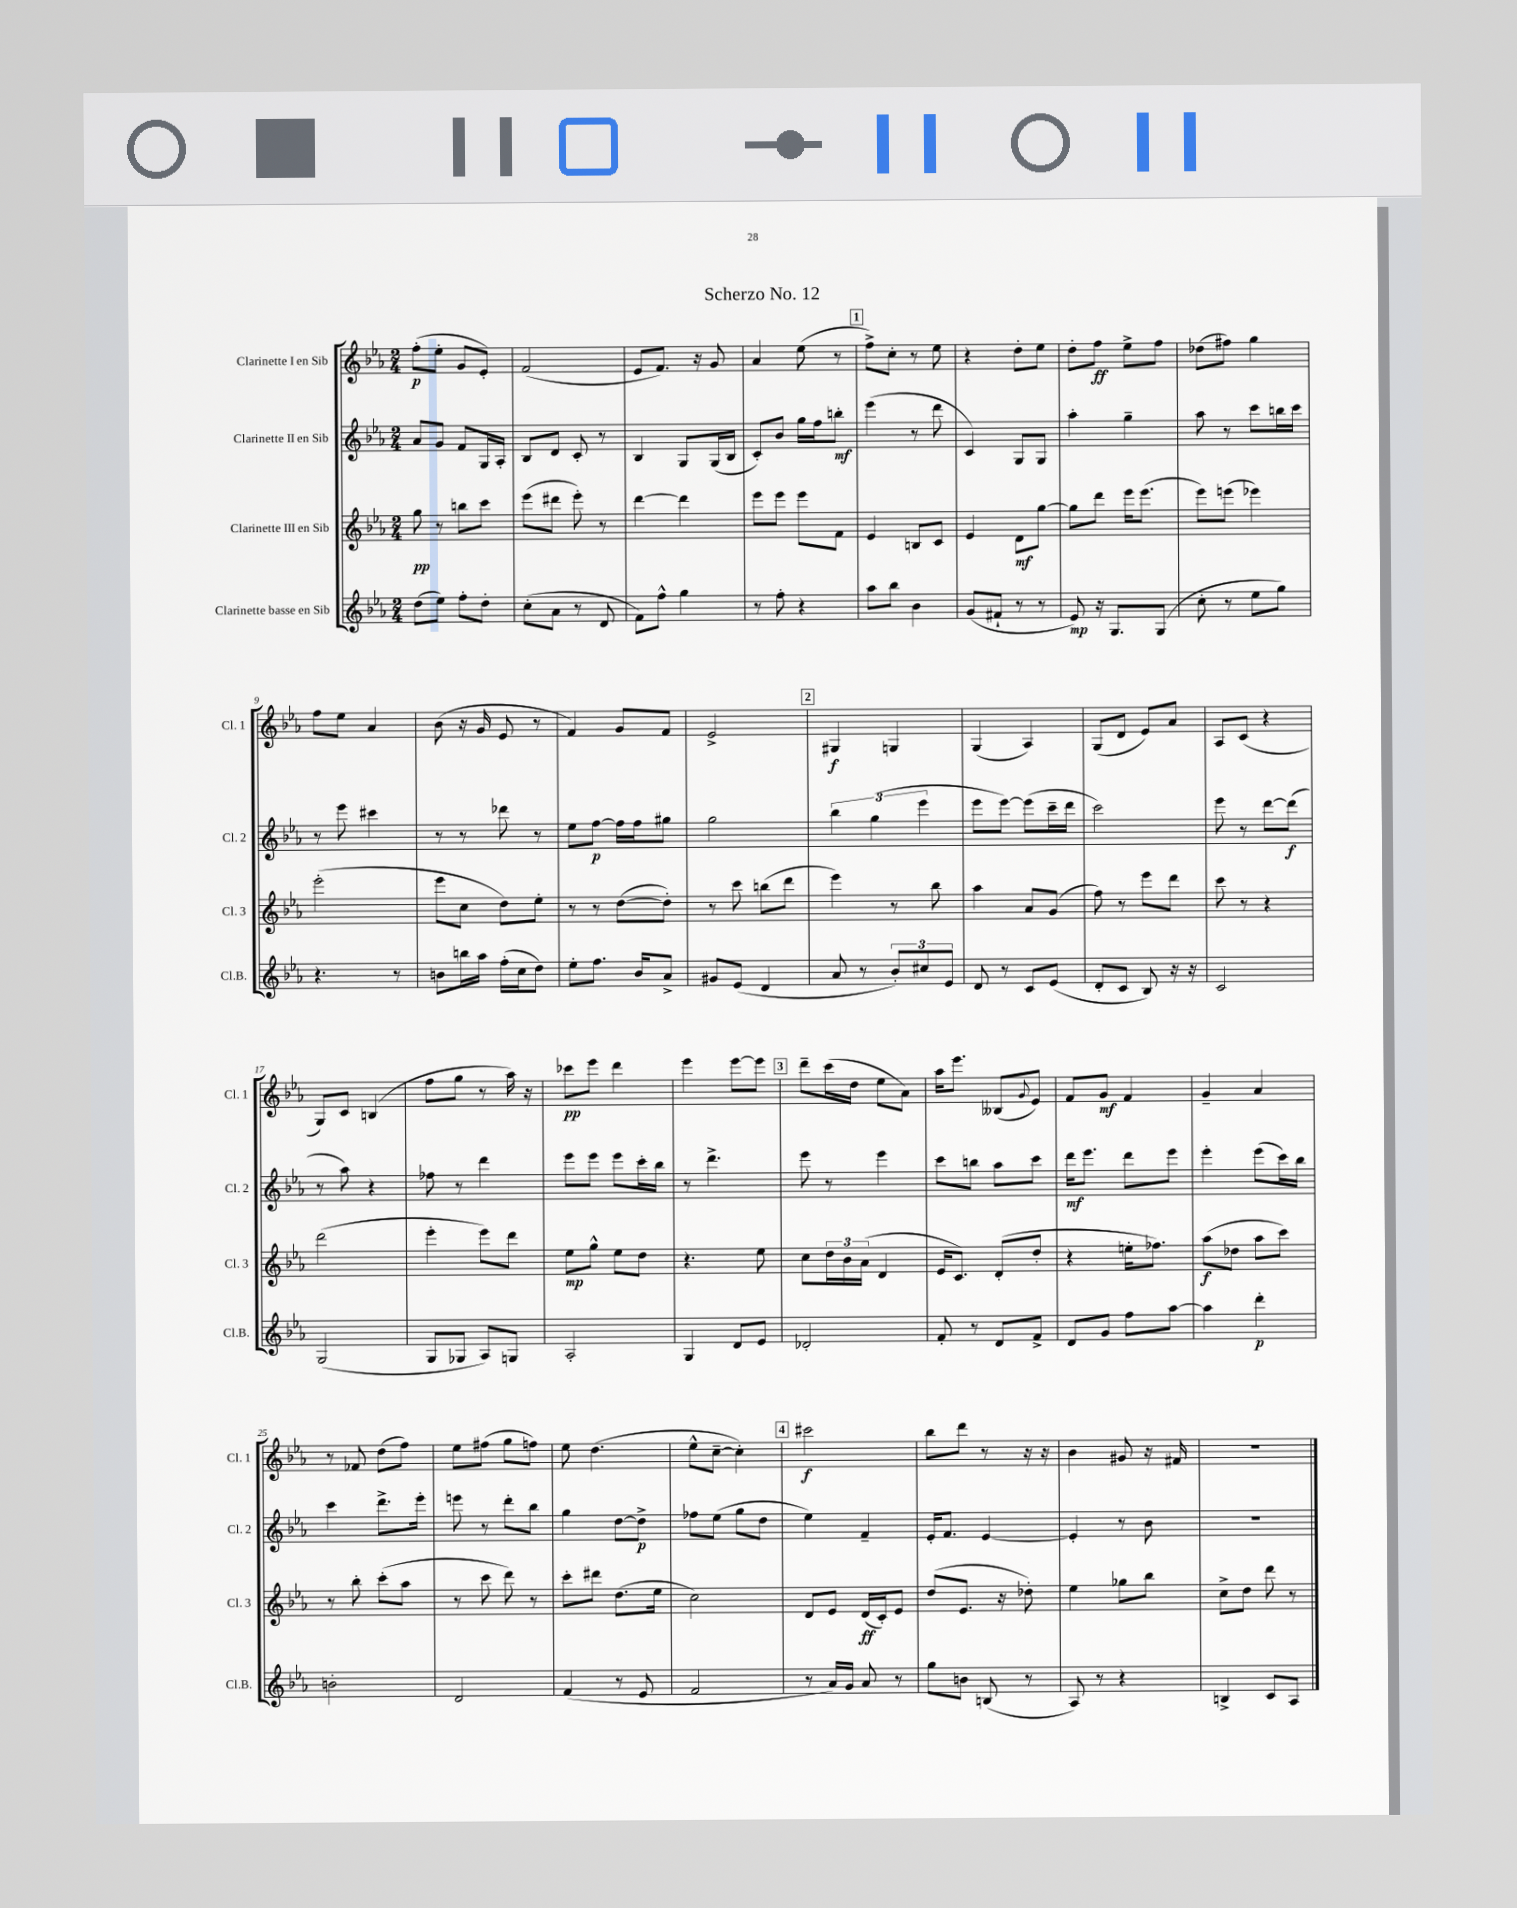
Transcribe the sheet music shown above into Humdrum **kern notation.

**kern	**dynam	**kern	**dynam	**kern	**dynam	**kern	**dynam
*part4	*part4	*part3	*part3	*part2	*part2	*part1	*part1
*staff4	*staff4	*staff3	*staff3	*staff2	*staff2	*staff1	*staff1
*I"Clarinette basse en Sib	*	*I"Clarinette III en Sib	*	*I"Clarinette II en Sib	*	*I"Clarinette I en Sib	*
*I'Cl.B.	*	*I'Cl. 3	*	*I'Cl. 2	*	*I'Cl. 1	*
*clefG2	*	*clefG2	*	*clefG2	*	*clefG2	*
*k[b-e-a-]	*	*k[b-e-a-]	*	*k[b-e-a-]	*	*k[b-e-a-]	*
*M2/4	*	*M2/4	*	*M2/4	*	*M2/4	*
=1	=1	=1	=1	=1	=1	=1	=1
(8dd\L	.	8gg\	pp	8a-/L	.	(8ff'\L	p
8ee-\J)	.	8r	.	8g/J	.	8ee-'\J	.
8ff'\L	.	8bbn\L	.	8f/L	.	8g/L	.
8dd'\J	.	8ccc\J	.	16G/L	.	8e-'/J)	.
.	.	.	.	16A-'/JJ	.	.	.
=2	=2	=2	=2	=2	=2	=2	=2
(8cc'\L	.	(8eee-\L	.	8B-/L	.	(2f/	.
8a-\J	.	8ddd#X\J	.	8d/J	.	.	.
8r	.	8eee-'\)	.	8c'/	.	.	.
8d/	.	8r	.	8r	.	.	.
=3	=3	=3	=3	=3	=3	=3	=3
8f\L)	.	[4ddd\	.	4B-/	.	8e-/L	.
8ff^^\J	.	.	.	.	.	8.f/J)	.
4gg\	.	4ddd\]	.	8G/L	.	.	.
.	.	.	.	.	.	16r	.
.	.	.	.	(16G/L	.	8g/	.
.	.	.	.	16B-/JJ	.	.	.
=4	=4	=4	=4	=4	=4	=4	=4
8r	.	8eee-\L	.	8c'/L)	.	4a-/	.
8ff'\	.	8eee-\J	.	8b-/J	.	.	.
4r	.	8eee-\L	.	16gg\LL	.	(8ee-\	.
.	.	.	.	16ff\J	.	.	.
.	.	8f\J	.	8bbn'\J	mf	8r	.
!!LO:REH:place=s1:t=1
=5	=5	=5	=5	=5	=5	=5	=5
8aa-\L	.	4e-/	.	(4eee-\	.	8ff^\L)	.
8bb-\J	.	.	.	.	.	8cc'\J	.
4b-\	.	8Bn/L	.	8r	.	8r	.
.	.	8c/J	.	8ddd\	.	8ee-\	.
=6	=6	=6	=6	=6	=6	=6	=6
(8g/L	.	4e-/	.	4c/)	.	4r	.
8f#X`/J	.	.	.	.	.	.	.
8r	.	8d\L	mf	8G/L	.	8dd'\L	.
8r	.	[8gg\J	.	8G/J	.	8ee-\J	.
=7	=7	=7	=7	=7	=7	=7	=7
8e-/)	mp	8gg\L]	.	4aa-'\	.	8dd'\L	.
16r	.	8ddd\J	.	.	.	8ff\J	ff
8.G/L	.	.	.	.	.	.	.
.	.	16eee-\KL	.	4gg~\	.	8ee-^\L	.
.	.	(8.eee-\J	.	.	.	.	.
(8G/J	.	.	.	.	.	8ff\J	.
=8	=8	=8	=8	=8	=8	=8	=8
8cc'\	.	8eee-\L)	.	8aa-\	.	(8dd-X\L	.
8r	.	(8eeen\J	.	8r	.	8ff#X\J)	.
8ee-\L	.	4eee-X\)	.	8ccc\L	.	4gg\	.
8gg\J)	.	.	.	16bbn\L	.	.	.
.	.	.	.	16ccc\JJ	.	.	.
!!LO:LB:g=z
=9	=9	=9	=9	=9	=9	=9	=9
4.r	.	(2eee-'\	.	8r	.	8ff\L	.
.	.	.	.	8eee-\	.	8ee-\J	.
.	.	.	.	4ccc#X\	.	4a-/	.
8r	.	.	.	.	.	.	.
=10	=10	=10	=10	=10	=10	=10	=10
8bn\L	.	8eee-\L	.	8r	.	(8b-\	.
16bbn\L	.	8cc\J	.	8r	.	16r	.
16aa-\JJ	.	.	.	.	.	16g/	.
(16ff'\LL	.	8dd\L)	.	8ddd-X\	.	8e-/	.
16cc\J	.	.	.	.	.	.	.
8dd\J)	.	8ee-'\J	.	8r	.	8r	.
=11	=11	=11	=11	=11	=11	=11	=11
8ee-'\L	.	8r	.	8ee-\L	.	4f/)	.
8.ff\J	.	8r	.	[8ff\J	p	.	.
.	.	([8dd\L	.	16ff\LL]	.	8g/L	.
16b-/KL	.	.	.	16ff\J	.	.	.
8a-^/J	.	8dd'\J])	.	8gg#X\J	.	8f/J	.
=12	=12	=12	=12	=12	=12	=12	=12
8g#X/L	.	8r	.	2gg\	.	2e-^/	.
(8e-/J	.	8ccc\	.	.	.	.	.
4d/	.	(8bbn\L	.	.	.	.	.
.	.	8ddd\J	.	.	.	.	.
!!LO:REH:place=s1:t=2
=13	=13	=13	=13	=13	=13	=13	=13
8a-/	.	4eee-\)	.	6bb-\	.	4G#X/	f
8r	.	.	.	.	.	.	.
.	.	.	.	(6gg\	.	.	.
12b-'/L)	.	8r	.	.	.	4Gn/	.
12cc#X/	.	.	.	6eee-\	.	.	.
.	.	8bb-\	.	.	.	.	.
12e-/J	.	.	.	.	.	.	.
=14	=14	=14	=14	=14	=14	=14	=14
8d/	.	4aa-\	.	8eee-\L	.	(4G/	.
8r	.	.	.	[8eee-\J)	.	.	.
8c/L	.	8a-/L	.	(8eee-\L]	.	4A-/)	.
(8e-/J	.	(8g/J	.	16ccc~\L	.	.	.
.	.	.	.	16ddd\JJ	.	.	.
=15	=15	=15	=15	=15	=15	=15	=15
8d'/L	.	8ff\)	.	2ccc\)	.	(8G/L	.
8c/J	.	8r	.	.	.	8d/J	.
8B-/)	.	8eee-\L	.	.	.	8e-/L)	.
16r	.	8ddd\J	.	.	.	8a-/J	.
16r	.	.	.	.	.	.	.
=16	=16	=16	=16	=16	=16	=16	=16
2c/	.	8ccc\	.	8eee-\	.	8A-/L	.
.	.	8r	.	8r	.	(8c/J	.
.	.	4r	.	[8ddd\L	.	4r	.
.	.	.	.	(8ddd\J]	f	.	.
!!LO:LB:g=z
=17	=17	=17	=17	=17	=17	=17	=17
(2G/	.	(2ddd\	.	8r	.	8G/L)	.
.	.	.	.	8aa-\)	.	8c/J	.
.	.	.	.	4r	.	(4Bn/	.
=18	=18	=18	=18	=18	=18	=18	=18
8G/L	.	4eee-'\	.	8ff-X\	.	8ff\L	.
8G-X/J	.	.	.	8r	.	8gg\J	.
8A-/L)	.	8eee-\L)	.	4ddd\	.	8r	.
8Gn/J	.	8ddd\J	.	.	.	16aa-\)	.
.	.	.	.	.	.	16r	.
=19	=19	=19	=19	=19	=19	=19	=19
2A-'/	.	8ee-\L	mp	8eee-\L	.	8ccc-X\L	pp
.	.	8gg^^\J	.	8eee-\J	.	8eee-\J	.
.	.	8ee-\L	.	8eee-\L	.	4ddd\	.
.	.	8dd\J	.	16ccc'\L	.	.	.
.	.	.	.	16bb-\JJ	.	.	.
=20	=20	=20	=20	=20	=20	=20	=20
4G/	.	4.r	.	8r	.	4eee-\	.
.	.	.	.	4.ddd^\	.	.	.
8d/L	.	.	.	.	.	[8eee-\L	.
8e-/J	.	8ee-\	.	.	.	8eee-\J]	.
!!LO:REH:place=s1:t=3
=21	=21	=21	=21	=21	=21	=21	=21
2d-X'/	.	8cc\L	.	8eee-\	.	8ddd~\L	.
.	.	24dd\L	.	8r	.	(16ccc\L	.
.	.	24b-\	.	.	.	.	.
.	.	.	.	.	.	16dd\JJ	.
.	.	(24a-\JJ	.	.	.	.	.
.	.	4d/	.	4eee-\	.	8ee-\L	.
.	.	.	.	.	.	8a-\J)	.
=22	=22	=22	=22	=22	=22	=22	=22
8f'/	.	16e-/KL	.	8ccc\L	.	16aa-\KL	.
.	.	8.c/J)	.	.	.	8.eee-\J	.
8r	.	.	.	8bbn\J	.	.	.
8d/L	.	(8d'/L	.	8aa-\L	.	(8B--X/L	.
.	.	.	.	.	.	8qqg/	.
8f^/J	.	8dd'/J	.	8ccc\J	.	8e-/J)	.
=23	=23	=23	=23	=23	=23	=23	=23
8d/L	.	4r	.	16ddd\KL	mf	8f/L	.
.	.	.	.	8.eee-\J	.	.	.
8g/J	.	.	.	.	.	8g/J	mf
8ff\L	.	16een'\KL	.	8ddd\L	.	4f/	.
.	.	8.ff-X\J)	.	.	.	.	.
[8aa-\J	.	.	.	8eee-\J	.	.	.
=24	=24	=24	=24	=24	=24	=24	=24
4aa-\]	.	(8aa-\L	f	4eee-'\	.	4g~/	.
.	.	8dd-X\J	.	.	.	.	.
4ddd'\	p	8aa-\L	.	(8eee-\L	.	4a-/	.
.	.	8ccc\J)	.	16ccc\L)	.	.	.
.	.	.	.	16bb-\JJ	.	.	.
!!LO:LB:g=z
=25	=25	=25	=25	=25	=25	=25	=25
2bn'\	.	8r	.	4ccc\	.	8r	.
.	.	8bb-'\	.	.	.	8f-X/	.
.	.	(8ccc'\L	.	8.ddd^\L	.	(8dd\L	.
.	.	8aa-\J	.	.	.	8ff\J)	.
.	.	.	.	16eee-'\Jk	.	.	.
=26	=26	=26	=26	=26	=26	=26	=26
2d/	.	8r	.	8eeen\	.	8ee-\L	.
.	.	8ccc\	.	8r	.	(8ff#X\J	.
.	.	8ddd\)	.	8ddd'\L	.	8gg\L	.
.	.	8r	.	8bb-\J	.	8ffn\J)	.
=27	=27	=27	=27	=27	=27	=27	=27
(4f/	.	8ccc'\L	.	4gg\	.	8ee-\	.
.	.	8ddd#X\J	.	.	.	(4.dd\	.
8r	.	(8.dd\L	.	[8dd\L	.	.	.
8e-/	.	.	.	8dd^\J]	p	.	.
.	.	16ee-\Jk	.	.	.	.	.
=28	=28	=28	=28	=28	=28	=28	=28
2f/	.	2cc\)	.	8ff-X\L	.	8ee-^^\L	.
.	.	.	.	(8ee-\J	.	[8cc~\J	.
.	.	.	.	8gg\L	.	4cc'\])	.
.	.	.	.	8dd\J	.	.	.
!!LO:REH:place=s1:t=4
=29	=29	=29	=29	=29	=29	=29	=29
8r	.	8d/L	.	4ee-\)	.	2ccc#X\	f
16a-/LL)	.	8e-/J	.	.	.	.	.
16g/JJ	.	.	.	.	.	.	.
8a-/	.	(16d/LL	ff	4f~/	.	.	.
.	.	16c'/J)	.	.	.	.	.
8r	.	8e-/J	.	.	.	.	.
=30	=30	=30	=30	=30	=30	=30	=30
8gg\L	.	(8dd/L	.	16e-'/KL	.	8bb-\L	.
.	.	.	.	8.f/J	.	.	.
8bn\J	.	8.e-/J	.	.	.	8ddd\J	.
(8Bn/	.	.	.	[4e-/	.	8r	.
.	.	16r	.	.	.	.	.
8r	.	8dd-X'\)	.	.	.	16r	.
.	.	.	.	.	.	16r	.
=31	=31	=31	=31	=31	=31	=31	=31
8A-/)	.	4ee-\	.	4e-'/]	.	4b-\	.
8r	.	.	.	.	.	.	.
4r	.	8gg-X\L	.	8r	.	8g#X/	.
.	.	8bb-\J	.	8b-\	.	16r	.
.	.	.	.	.	.	16f#X/	.
=32	=32	=32	=32	=32	=32	=32	=32
4Bn^/	.	8cc^\L	.	2r	.	2r	.
.	.	8dd\J	.	.	.	.	.
8c/L	.	8ddd\	.	.	.	.	.
8A-/J	.	8r	.	.	.	.	.
==	==	==	==	==	==	==	==
*-	*-	*-	*-	*-	*-	*-	*-
